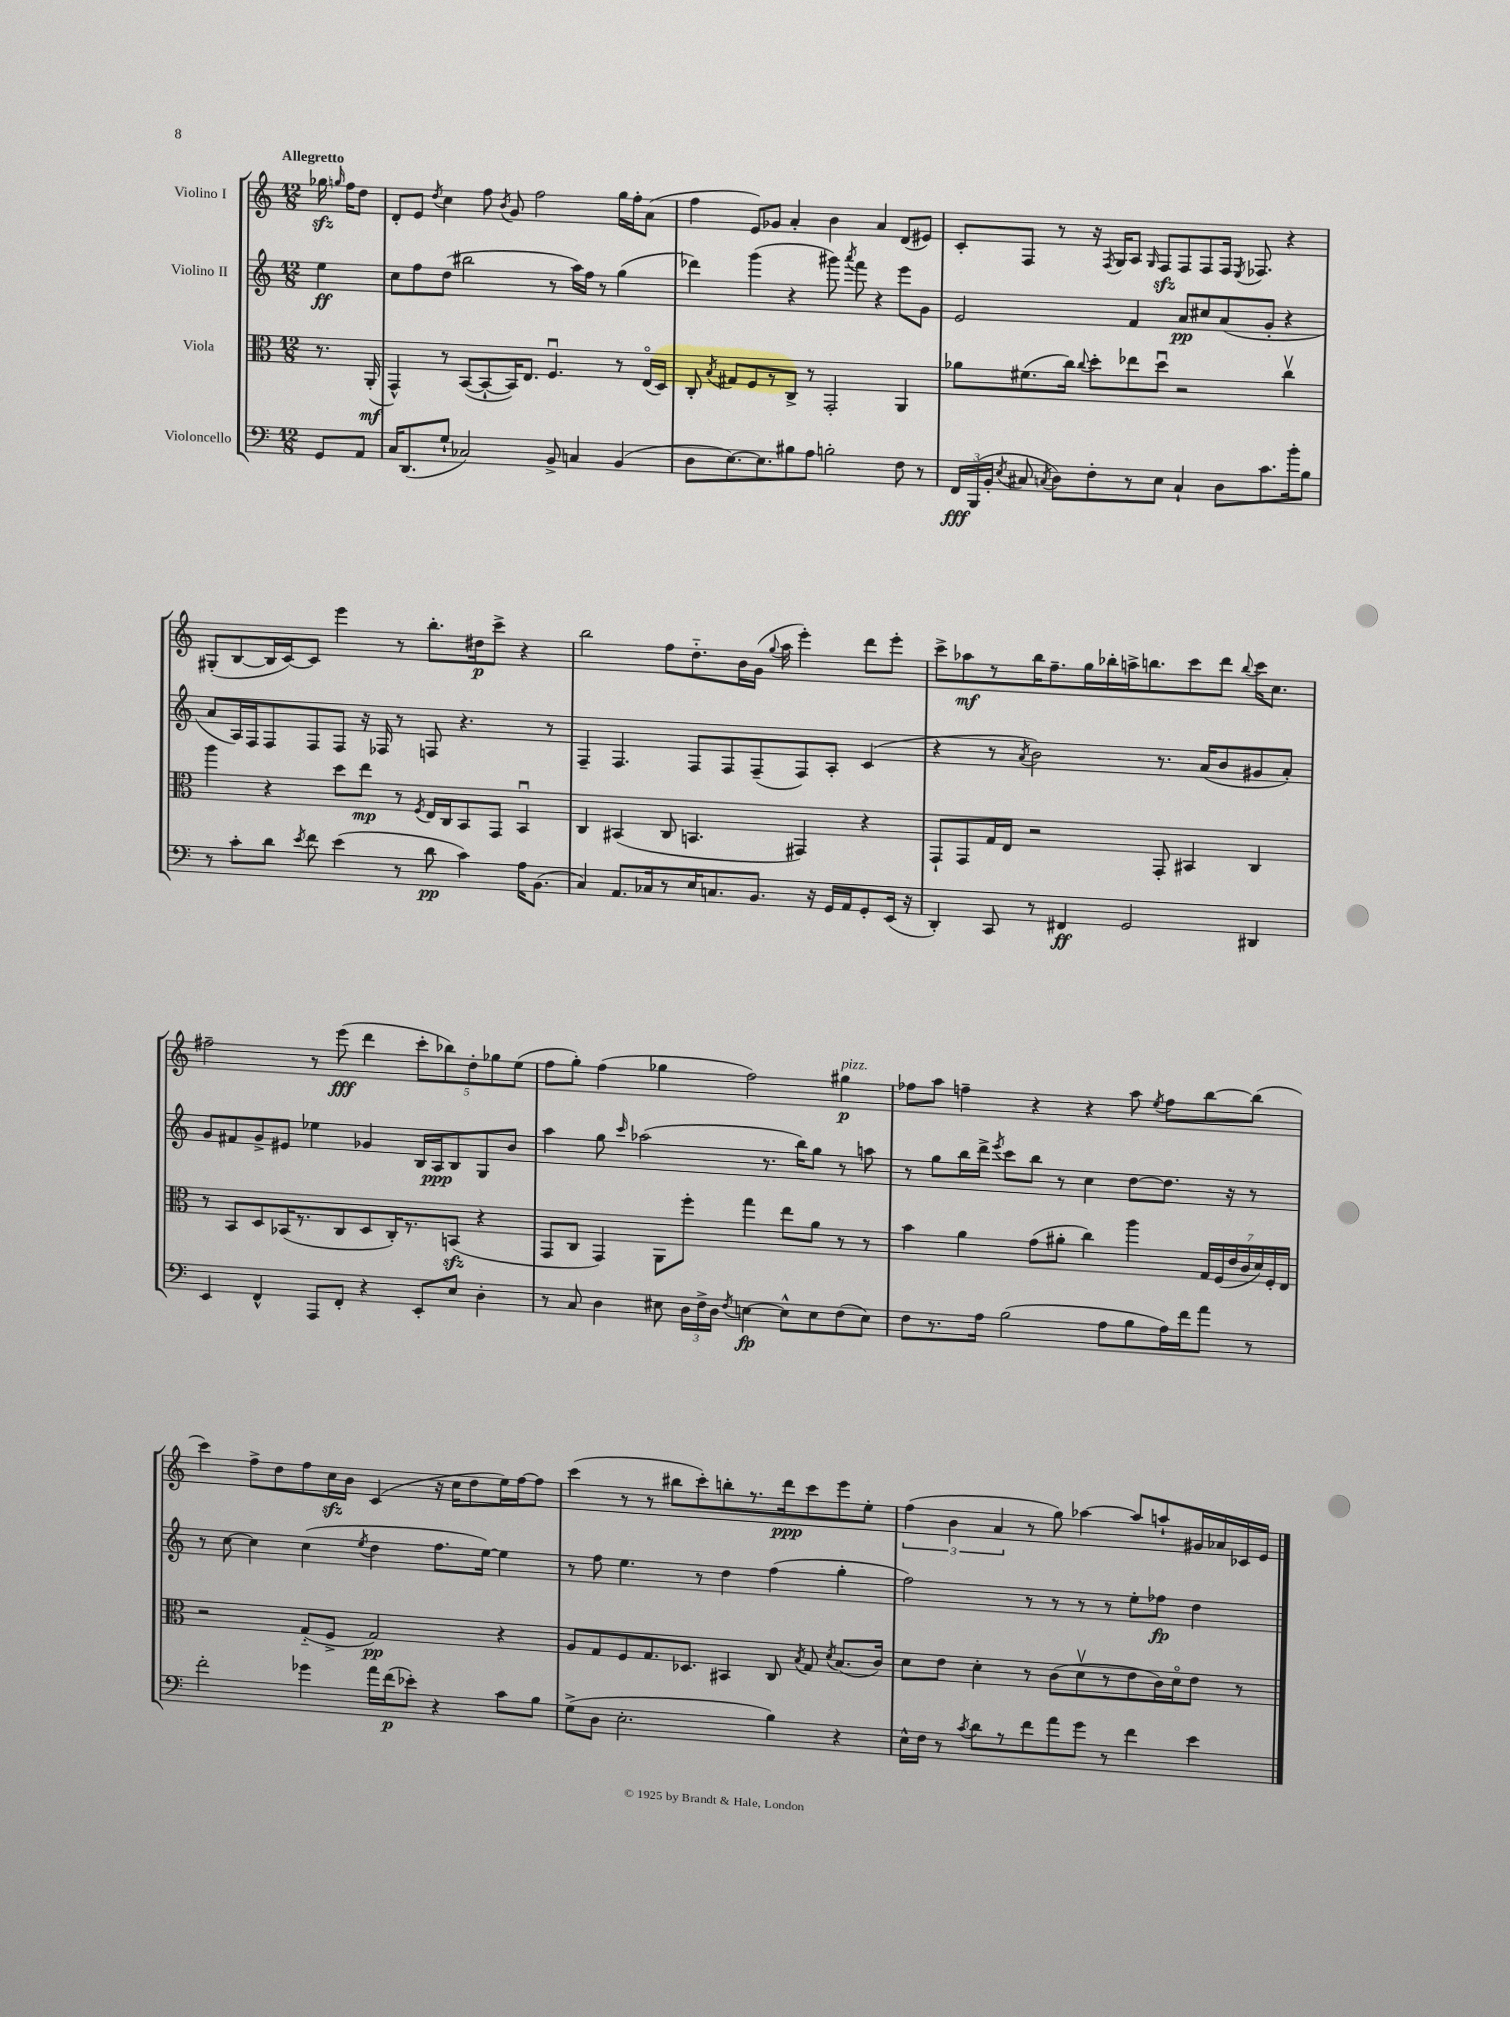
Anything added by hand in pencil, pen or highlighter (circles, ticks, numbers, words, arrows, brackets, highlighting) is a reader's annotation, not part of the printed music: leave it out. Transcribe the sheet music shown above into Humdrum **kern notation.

**kern	**dynam	**kern	**dynam	**kern	**dynam	**kern	**dynam
*part4	*part4	*part3	*part3	*part2	*part2	*part1	*part1
*staff4	*staff4	*staff3	*staff3	*staff2	*staff2	*staff1	*staff1
*I"Violoncello	*	*I"Viola	*	*I"Violino II	*	*I"Violino I	*
*clefF4	*	*clefC3	*	*clefG2	*	*clefG2	*
*k[]	*	*k[]	*	*k[]	*	*k[]	*
*M12/8	*	*M12/8	*	*M12/8	*	*M12/8	*
=	=	=	=	=	=	=	=
!	!	!	!	!	!	!LO:TX:a:B:t=Allegretto	!
8GG/L	.	8.r	.	4ee\	ff	16gg-Xzz\	.
.	.	.	.	.	.	16qqggn/	.
.	.	.	.	.	.	16ff\KL	.
8AA/J	.	.	.	.	.	8dd\J	.
.	.	(16AA'/	mf	.	.	.	.
=1	=1	=1	=1	=1	=1	=1	=1
16C/KL	.	4GG^^/)	.	8cc\L	.	8d'/L	.
(8.DD/	.	.	.	.	.	.	.
.	.	.	.	8ff\	.	8e/J	.
.	.	.	.	.	.	8qdd/	.
8G`/J	.	8r	.	(8dd\J	.	4cc\	.
2C-X/)	.	([8BB/L	.	2bb#X\	.	.	.
.	.	8BB`/_	.	.	.	8ff\	.
.	.	.	.	.	.	8qb/	.
.	.	16BB/K])	.	.	.	8g/	.
.	.	8.E/J	.	.	.	.	.
.	.	.	.	.	.	2ff\	.
8BB^/	.	4.Fu/	.	8r	.	.	.
4Cn/	.	.	.	16aa\LL)	.	.	.
.	.	.	.	16ff\JJ	.	.	.
.	.	.	.	8r	.	.	.
(4BB/	.	8r	.	(4gg\	.	16gg\LL	.
.	.	.	.	.	.	16ff'\J	.
.	.	(16E/LL	.	.	.	(8a\J	.
.	.	16D/JJ)	.	.	.	.	.
=2	=2	=2	=2	=2	=2	=2	=2
8D\L	.	8C'/	.	4ddd-X\)	.	4ff\	.
.	.	8qB/	.	.	.	.	.
[8.E\)	.	8G#X/L	.	.	.	.	.
.	.	8F/	.	(4ggg\	.	8e/L)	.
8.E\]	.	.	.	.	.	.	.
.	.	8r	.	.	.	8g-X/J	.
8B#X\	.	8C^/J	.	4r	.	4a'/	.
8A\J	.	8r	.	.	.	.	.
2Bn'\	.	2GG'/	.	8ggg#X\)	.	4b\	.
.	.	.	.	8qaaa/	.	.	.
.	.	.	.	8fff\	.	.	.
.	.	.	.	4r	.	4a/	.
8F\	.	4AA/	.	8eee\L	.	(8d/L	.
8r	.	.	.	8g\J	.	8e#X/J)	.
=3	=3	=3	=3	=3	=3	=3	=3
24FF/LL	fff	8a-X\L	.	2e/	.	8c'/L	.
(24BBB/	.	.	.	.	.	.	.
24BB'/JJ	.	.	.	.	.	.	.
8qE/	.	.	.	.	.	.	.
8C#X/	.	(8.f#X\	.	.	.	8F/J	.
8qCn/	.	.	.	.	.	.	.
8D\L)	.	.	.	.	.	8r	.
.	.	16cc\Jk)	.	.	.	.	.
.	.	8qqcc/	.	.	.	.	.
8F'\	.	8dd'\L	.	.	.	16r	.
.	.	.	.	.	.	8qF/	.
.	.	.	.	.	.	16G/KL	.
8r	.	8ee-X\	.	4f/	.	8A/J	.
.	.	.	.	.	.	16qqG/	.
8E\J	.	8ddu\J	.	.	.	8Fzz/L	.
4C`/	.	2r	.	8a/L	pp	8F/	.
.	.	.	.	8cc#X/	.	8F/	.
8D\L	.	.	.	(8a/	.	16F/Jk	.
.	.	.	.	.	.	8qE/	.
.	.	.	.	.	.	8.F-X/	.
8.c\	.	.	.	8g'/J	.	.	.
.	.	4ccv\	.	4r	.	4r	.
16b'\k	.	.	.	.	.	.	.
8B\J	.	.	.	.	.	.	.
!!LO:LB:g=z
=4	=4	=4	=4	=4	=4	=4	=4
8r	.	4aa\	.	8a/L	.	(8G#X'/L	.
8c'\L	.	.	.	16A/L)	.	[8B/	.
.	.	.	.	16F/J	.	.	.
8d\J	.	4r	.	8F/	.	16B/L]	.
.	.	.	.	.	.	[16c/J)	.
8qe/	.	.	.	.	.	.	.
8f\	.	.	.	8F/	.	8c/J]	.
(4e\	.	8dd\L	.	8F/J	.	4eee\	.
.	.	8ee\J	mp	16r	.	.	.
.	.	.	.	16F-X/	.	.	.
8r	.	8r	.	8r	.	8r	.
.	.	8qF/	.	.	.	.	.
8d\	pp	16E/LL	.	8Fn/	.	8.bb'\L	.
.	.	16C/J	.	.	.	.	.
4c\)	.	8BB/	.	4.r	.	.	.
.	.	.	.	.	.	16dd#X\k	p
.	.	8GG/J	.	.	.	8ccc^\J	.
16A\KL	.	4BBu/	.	.	.	4r	.
(8.BB\J	.	.	.	.	.	.	.
.	.	.	.	8r	.	.	.
=5	=5	=5	=5	=5	=5	=5	=5
4C/)	.	4C/	.	4F~/	.	2bb\	.
8.AA/L	.	(4BB#X/	.	4.F/	.	.	.
16C-X/k	.	.	.	.	.	.	.
8r	.	8C/	.	.	.	8ff\L	.
16E/K	.	4.BBn/	.	8F/L	.	8.dd\	.
8.Cn/	.	.	.	.	.	.	.
.	.	.	.	8F/	.	.	.
.	.	.	.	.	.	16b\L	.
8.BB/J	.	.	.	(8F~/	.	(16g\JJ	.
.	.	.	.	.	.	8qqgg/	.
.	.	.	.	.	.	16aa\	.
.	.	4GG#X/)	.	8F/)	.	4eee'\)	.
16r	.	.	.	.	.	.	.
16GG/LL	.	.	.	8A'/J	.	.	.
16AA/J	.	.	.	.	.	.	.
8GG'/	.	4r	.	(4c/	.	8ddd\L	.
(16EE/Jk	.	.	.	.	.	8eee'\J	.
16r	.	.	.	.	.	.	.
=6	=6	=6	=6	=6	=6	=6	=6
4DD'/)	.	8GG`/L	.	4r	.	8ccc^\L	.
.	.	8GG/	.	.	.	8aa-X\	mf
8CC/	.	16G/L	.	8r	.	8r	.
.	.	16E/JJ	.	.	.	.	.
.	.	.	.	8qa/	.	.	.
8r	.	2r	.	2b\)	.	16bb\K	.
.	.	.	.	.	.	8.ff~\	.
4FF#X/	ff	.	.	.	.	.	.
.	.	.	.	.	.	16gg\L	.
.	.	.	.	.	.	16bb-X'\	.
2GG/	.	.	.	.	.	16aan^\J	.
.	.	.	.	.	.	8.bbn\	.
.	.	8GG'/	.	8.r	.	.	.
.	.	4BB#X/	.	.	.	8ccc\	.
.	.	.	.	(16a/KL	.	.	.
.	.	.	.	8b/	.	8ddd\J	.
.	.	.	.	.	.	8qqbb/	.
4DD#X/	.	4C/	.	8g#X/	.	16ccc\KL	.
.	.	.	.	.	.	8.cc\J	.
.	.	.	.	8a'/J)	.	.	.
!!LO:LB:g=z
=7	=7	=7	=7	=7	=7	=7	=7
4EE/	.	8r	.	8g/L	.	2ff#X~\	.
.	.	8BB/L	.	8f#X/	.	.	.
4FF^^/	.	8D/	.	8g^/	.	.	.
.	.	(16BB-X/K	.	8e#X/J	.	.	.
.	.	8.r	.	.	.	.	.
8AAA/L	.	.	.	4ee-X\	.	8r	.
8FF'/J	.	8C/	.	.	.	(8eee\	fff
4r	.	8D/	.	4g-X/	.	4ddd\	.
.	.	16C'/K)	.	.	.	.	.
.	.	8.r	.	.	.	.	.
8EE'/L	.	.	.	16B/LL	.	10ccc'\L	.
.	.	.	.	16A/J	ppp	.	.
.	.	.	.	.	.	10bb-X\)	.
8E/J	.	(8BBnzz/J	.	8B/	.	.	.
.	.	.	.	.	.	10dd'\	.
4D'\	.	4r	.	8G/	.	.	.
.	.	.	.	.	.	10gg-X\	.
.	.	.	.	8b/J	.	.	.
.	.	.	.	.	.	(10ee\J	.
=8	=8	=8	=8	=8	=8	=8	=8
8r	.	8GG/L	.	4aa\	.	8ff\L	.
8C/	.	8C/J	.	.	.	8gg'\J)	.
4D\	.	4GG/)	.	8gg\	.	(4ff\	.
.	.	.	.	16qqccc/	.	.	.
.	.	.	.	(2aa-X\	.	.	.
8E#X\	.	8AA\L	.	.	.	4gg-X\	.
24D\LL	.	8ff'\J	.	.	.	.	.
24F^\	.	.	.	.	.	.	.
24D\JJ	.	.	.	.	.	.	.
8qF/	.	.	.	.	.	.	.
[4En\	fp	4gg\	.	.	.	2ff\)	.
.	.	.	.	8.r	.	.	.
8E^^\L]	.	8ee\L	.	.	.	.	.
.	.	.	.	16bb\KL)	.	.	.
8E\	.	8a\J	.	8gg\J	.	.	.
!	!	!	!	!	!	!LO:TX:a:i:t=pizz.	!
(8F\	.	8r	.	8r	.	4gg#X\	p
8E\J)	.	8r	.	8aan\	.	.	.
=9	=9	=9	=9	=9	=9	=9	=9
8F\L	.	4b\	.	8r	.	8ff-X\L	.
8.r	.	.	.	8gg\L	.	8aa\J	.
.	.	4a\	.	16bb\L	.	4ffn~\	.
16A\Jk	.	.	.	16ddd^\JJ	.	.	.
.	.	.	.	8qeee/	.	.	.
(2B\	.	.	.	8ccc\L	.	.	.
.	.	(8g\L	.	8bb\J	.	4r	.
.	.	8a#X'\J	.	8r	.	.	.
.	.	4cc\)	.	4cc\	.	4r	.
8A\L	.	.	.	.	.	.	.
8B\	.	4aa\	.	[8dd\L	.	8aa\	.
.	.	.	.	.	.	8qee/	.
16A\L)	.	.	.	8.dd\J]	.	8ff\L	.
16f\J	.	.	.	.	.	.	.
8a\J	.	28G/LL	.	.	.	[8bb\	.
.	.	(28F/	.	.	.	.	.
.	.	.	.	16r	.	.	.
.	.	28e/	.	.	.	.	.
.	.	28c/	.	.	.	.	.
8r	.	.	.	8r	.	(8bb\J]	.
.	.	28d/)	.	.	.	.	.
.	.	28F'/	.	.	.	.	.
.	.	28E/JJ	.	.	.	.	.
!!LO:LB:g=z
=10	=10	=10	=10	=10	=10	=10	=10
2f'\	.	2r	.	8r	.	4ccc\)	.
.	.	.	.	[8cc\	.	.	.
.	.	.	.	4cc\]	.	8ff^\L	.
.	.	.	.	.	.	8dd\	.
4g-X\	.	(8G/L	.	(4cc\	.	8ff\	.
.	.	8F^/J	.	.	.	16cczz\L	.
.	.	.	.	.	.	16b\JJ	.
.	.	.	.	8qee/	.	.	.
16a\LL	.	2G/)	pp	4dd\	.	(4c/	.
(16f\J	p	.	.	.	.	.	.
8e-X'\J)	.	.	.	.	.	.	.
4r	.	.	.	8.ff\L	.	16r	.
.	.	.	.	.	.	16cc\KL	.
.	.	.	.	.	.	8dd\	.
.	.	.	.	[16ee\Jk)	.	.	.
8c\L	.	4r	.	4ee\]	.	16ee\L)	.
.	.	.	.	.	.	[16ff\J	.
8B\J	.	.	.	.	.	8ff\J]	.
=11	=11	=11	=11	=11	=11	=11	=11
(8G^\L	.	8A/L	.	8r	.	(4ccc\	.
8D\J	.	8G/	.	8ff\	.	.	.
2.E'\	.	8F/	.	4.ee\	.	8r	.
.	.	8.G/	.	.	.	8r	.
.	.	.	.	.	.	8bb#X\L	.
.	.	8.D-X/J	.	.	.	.	.
.	.	.	.	8r	.	8ccc'\)	.
.	.	4BB#X/	.	4dd\	.	8bbn'\	.
.	.	.	.	.	.	8.r	.
4B\)	.	8C/	.	(4ff\	.	.	.
.	.	.	.	.	.	16ddd\k	ppp
.	.	8qB/	.	.	.	.	.
.	.	8G/	.	.	.	8ccc\	.
.	.	8qd/	.	.	.	.	.
4r	.	(8.B/L	.	4gg'\	.	8eee\	.
.	.	.	.	.	.	8ee'\J	.
.	.	16c/Jk)	.	.	.	.	.
=12	=12	=12	=12	=12	=12	=12	=12
16E^^\LL	.	8d\L	.	2ff\)	.	(6ff\	.
16F\JJ	.	.	.	.	.	.	.
8r	.	8e\J	.	.	.	.	.
.	.	.	.	.	.	6b\	.
8qc/	.	.	.	.	.	.	.
8d\L	.	4d'\	.	.	.	.	.
.	.	.	.	.	.	6a/	.
8r	.	.	.	.	.	.	.
8f\	.	8r	.	8r	.	8r	.
8a\	.	(8c\L	.	8r	.	8gg\)	.
8g\J	.	8dv\	.	8r	.	[4aa-X\	.
8r	.	8r	.	8r	.	.	.
4f\	.	8e\	.	8ee'\L	.	8aa-/L]	.
.	.	16c\L)	.	8ff-X\J	fp	8aan`/	.
.	.	16d\J	.	.	.	.	.
4e\	.	8e\J	.	4dd\	.	16g#X/L	.
.	.	.	.	.	.	16a-X/	.
.	.	8r	.	.	.	16c-X/	.
.	.	.	.	.	.	16e/JJ	.
==	==	==	==	==	==	==	==
*-	*-	*-	*-	*-	*-	*-	*-
